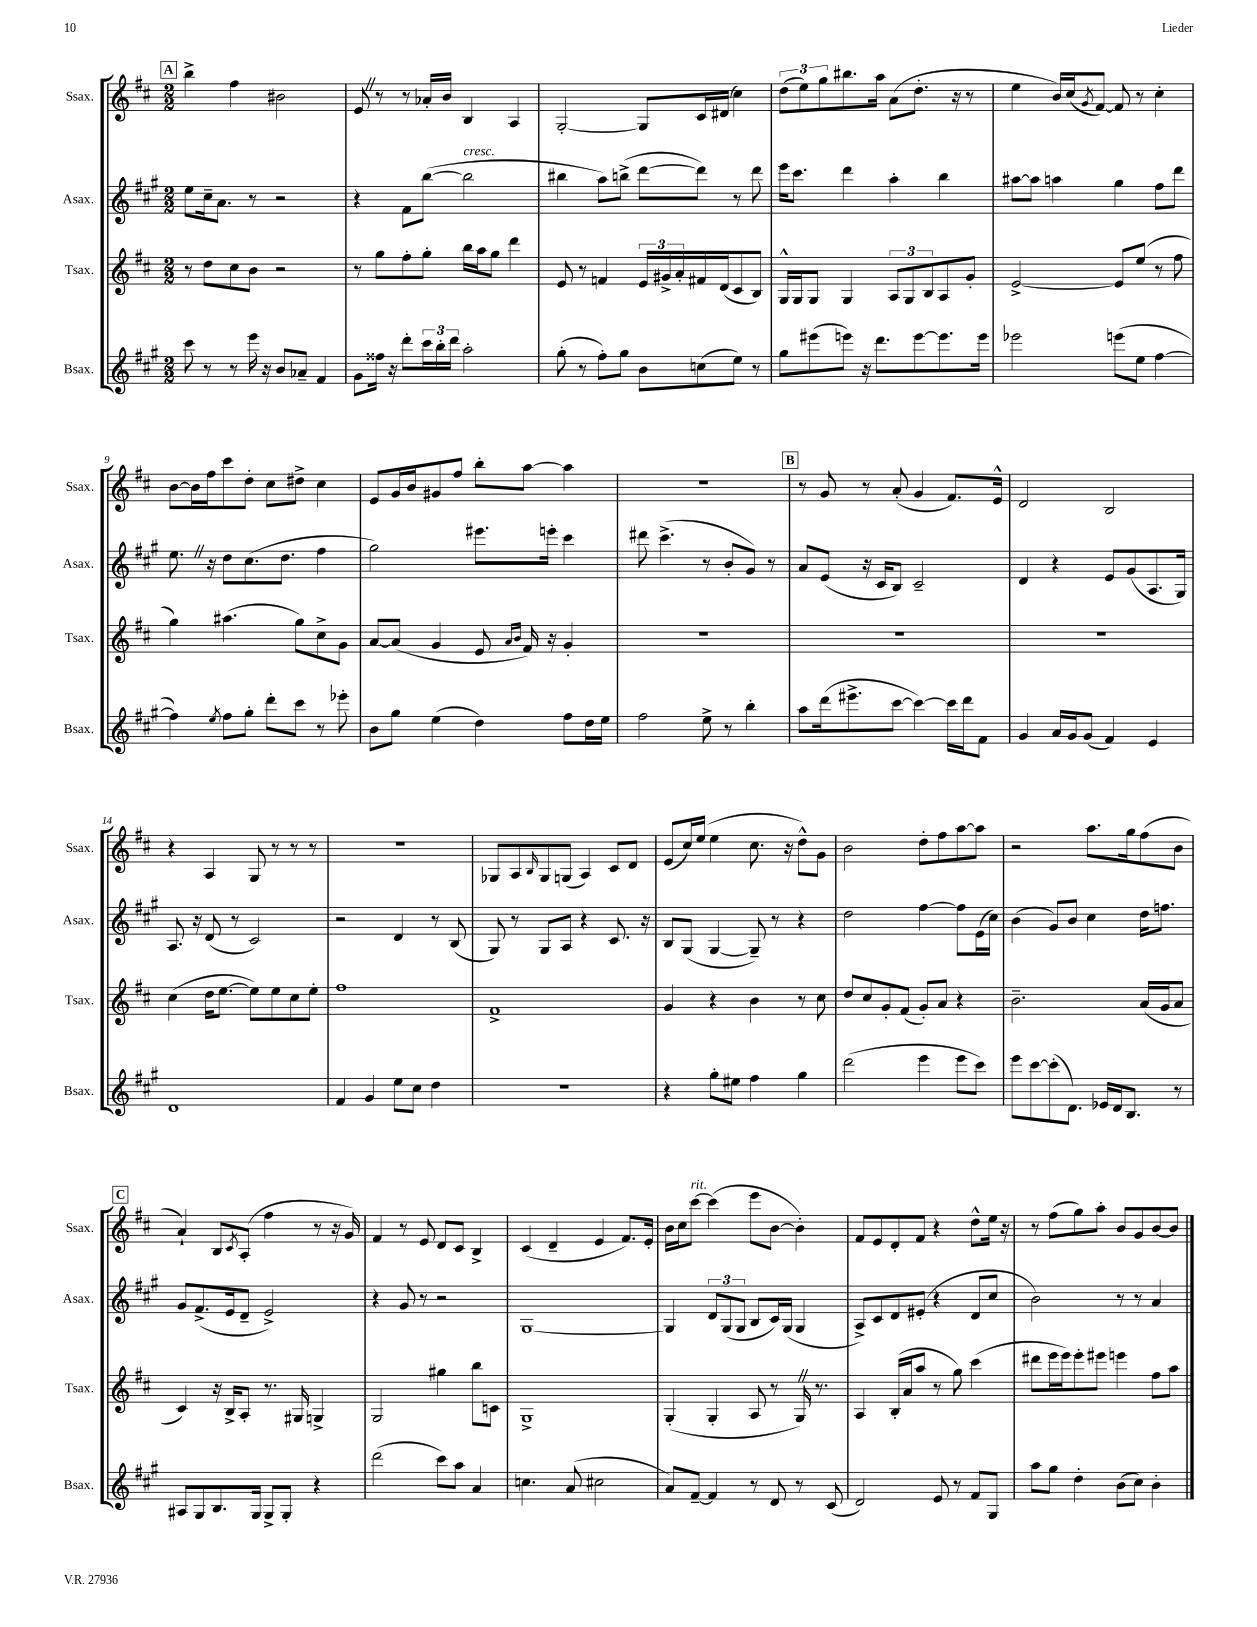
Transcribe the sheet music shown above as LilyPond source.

<<
\new StaffGroup <<
\new Staff = "s0" \with { instrumentName = "Ssax." shortInstrumentName = "Ssax." } {
    \clef treble \key d \major \numericTimeSignature \time 2/2
    \mark \markup { \box "A" } b''4-> fis''4 bis'2 |
    e'8 \once \override BreathingSign.text = \markup { \musicglyph "scripts.caesura.straight" } \breathe r8 r8 aes'16-. b'16 b4 a4 |
    g2~-. g8 cis'16 dis'16( cis''4) |
    \tuplet 3/2 { d''8( e''8) g''8 } bis''8. a''16 a'8( d''8.-. r16 r8 |
    e''4 b'16) cis''16( \acciaccatura { g'8 } fis'8~) fis'8 r8 cis''4-. |
    b'8~ b'16 fis''16 cis'''8 d''8-. cis''8 dis''8-> cis''4 |
    e'8 g'16 b'16 gis'8 fis''8 b''8-. a''8~ a''4 |
    R1 |
    \mark \markup { \box "B" } r8 g'8 r8 a'8-.( g'4 fis'8.) e'16-^ |
    d'2 b2 |
    r4 a4 g8 r8 r8 r8 |
    R1 |
    ges8 a8 \grace { b16 } ges8 g8( a4) cis'8 d'8 |
    e'8( cis''16) e''16( e''4 cis''8. r16 d''8-^) g'8 |
    b'2 d''8-. fis''8 a''8~ a''8 |
    r2 a''8. g''16 fis''8( b'8 |
    \mark \markup { \box "C" } a'4-!) b8 \acciaccatura { cis'8 } a8-.( fis''4 r8 r16 g'16) |
    fis'4 r8 e'8 d'8 cis'8 b4-> |
    cis'4( d'4-- e'4 fis'8.) e'16-. |
    b'16 cis''16 cis'''8~^\markup { \italic "rit." } cis'''4( e'''8 b'8~ b'4-.) |
    fis'8 e'8 d'8-. fis'8 r4 d''8-^ e''16 r16 |
    r8 fis''8( g''8) a''8-. b'8 g'8 b'8~ b'8 \bar "|." |
}
\new Staff = "s1" \with { instrumentName = "Asax." shortInstrumentName = "Asax." } {
    \clef treble \key a \major \numericTimeSignature \time 2/2
    \mark \markup { \box "A" } e''8 cis''16-- a'8. r8 r2 |
    r4 fis'8 b''8~( b''2^\markup { \italic "cresc." } |
    bis''4 a''8) b''8->( d'''8~ d'''8) r8 d'''8 |
    e'''16 cis'''8. d'''4 a''4-. b''4 |
    ais''8~ ais''8 a''4 gis''4 fis''8 d'''8 |
    e''8. \once \override BreathingSign.text = \markup { \musicglyph "scripts.caesura.straight" } \breathe r16 d''8 cis''8.( d''8. fis''4 |
    gis''2) eis'''8. e'''16-. cis'''4 |
    dis'''8 cis'''4.->( r8 b'8-. gis'8) r8 |
    \mark \markup { \box "B" } a'8 e'8( r16 cis'16 b8) cis'2-- |
    d'4 r4 e'8 gis'8( a8. gis16) |
    a8. r16 d'8( r8 cis'2) |
    r2 d'4 r8 b8( |
    gis8) r8 gis8 a8 r4 cis'8. r16 |
    b8 gis8( gis4~ gis8--) r8 r4 |
    d''2 fis''4~ fis''8 e'16( cis''16) |
    b'4( gis'8) b'8 cis''4 d''16 f''8. |
    \mark \markup { \box "C" } gis'8 fis'8.->( e'16 d'8-- e'2->) |
    r4 gis'8 r8 r2 |
    gis1~ |
    gis4 \tuplet 3/2 { d'8 gis8( gis8 } b8 cis'16) gis16( gis4 |
    a8->) cis'8 d'8 eis'8-.( r4 d'8 cis''8 |
    b'2) r8 r8 a'4 \bar "|." |
}
\new Staff = "s2" \with { instrumentName = "Tsax." shortInstrumentName = "Tsax." } {
    \clef treble \key d \major \numericTimeSignature \time 2/2
    \mark \markup { \box "A" } r8 d''8 cis''8 b'8 r2 |
    r8 g''8 fis''8-. g''8-. b''16 a''16 g''8 d'''4 |
    e'8 r8 f'4 \tuplet 3/2 { e'16 gis'16-> a'16-. } fis'16 d'16( cis'8 b8) |
    g16-^ g16 g8 g4 \tuplet 3/2 { a8 g8 b8 } a8 g'8-. |
    e'2~-> e'8 e''8( r8 fis''8 |
    g''4) ais''4.( g''8) cis''8-> g'8 |
    a'8~ a'8( g'4 e'8 \grace { a'16 b'16 } fis'16) r16 g'4-. |
    R1 |
    \mark \markup { \box "B" } R1 |
    R1 |
    cis''4( d''16 e''8.~ e''8) e''8 cis''8 e''8-. |
    fis''1 |
    fis'1-> |
    g'4 r4 b'4 r8 cis''8 |
    d''8 cis''8 g'8-. fis'8( g'8-.) a'8 r4 |
    b'2.-- a'16( g'16 a'8 |
    \mark \markup { \box "C" } cis'4) r16 b16-> a8-. r8. gis16 g4-> |
    g2 gis''4 b''8 c'8 |
    g1-> |
    g4-.( g4-. a8 r8 g16) \once \override BreathingSign.text = \markup { \musicglyph "scripts.caesura.straight" } \breathe r8. |
    a4 b16-.( a'16 a''8 r8 g''8) cis'''4( |
    dis'''8 e'''16 e'''16) e'''8-. eis'''8 e'''4 fis''8 a''8 \bar "|." |
}
\new Staff = "s3" \with { instrumentName = "Bsax." shortInstrumentName = "Bsax." } {
    \clef treble \key a \major \numericTimeSignature \time 2/2
    \mark \markup { \box "A" } cis'''8 r8 r8 e'''16 r16 b'8 aes'8-- fis'4 |
    gis'8 fisis''16 r16 d'''8-. \tuplet 3/2 { cis'''16 b''16-. d'''16 } a''2-. |
    gis''8-.( r8 fis''8-.) gis''8 b'8 c''8( e''8) r8 |
    gis''8 eis'''8( e'''8) r16 d'''8. e'''8~ e'''8. e'''16 |
    ees'''2 e'''8( e''8 fis''4~ |
    fis''4) \acciaccatura { e''8 } fis''8 gis''8-. d'''8-. cis'''8 r8 ees'''8-. |
    b'8 gis''8 e''4( d''4) fis''8 d''16 e''16 |
    fis''2 e''8-> r8 b''4-. |
    \mark \markup { \box "B" } a''8 d'''16( eis'''8.-> cis'''8~ cis'''4~) cis'''16 d'''16 fis'8 |
    gis'4 a'16 gis'16 gis'8( fis'4) e'4 |
    d'1 |
    fis'4 gis'4 e''8 cis''8 d''4 |
    R1 |
    r4 gis''8-. eis''8 fis''4 gis''4 |
    d'''2( e'''4 e'''8 cis'''8) |
    e'''8 cis'''8~ cis'''8-.( d'8.) ees'16 d'16 b8. r8 |
    \mark \markup { \box "C" } ais8 gis8 b8. gis16 gis8-> gis8-. r4 |
    d'''2( cis'''8) a''8 a'4 |
    c''4. a'8( cis''2 |
    a'8) fis'8~-- fis'4 r8 d'8 r8 cis'8( |
    d'2) e'8 r8 fis'8 gis8 |
    a''8 gis''8 d''4-. b'8( cis''8) b'4-. \bar "|." |
}
>>
>>
\layout { \context { \Score currentBarNumber = #4 } }
